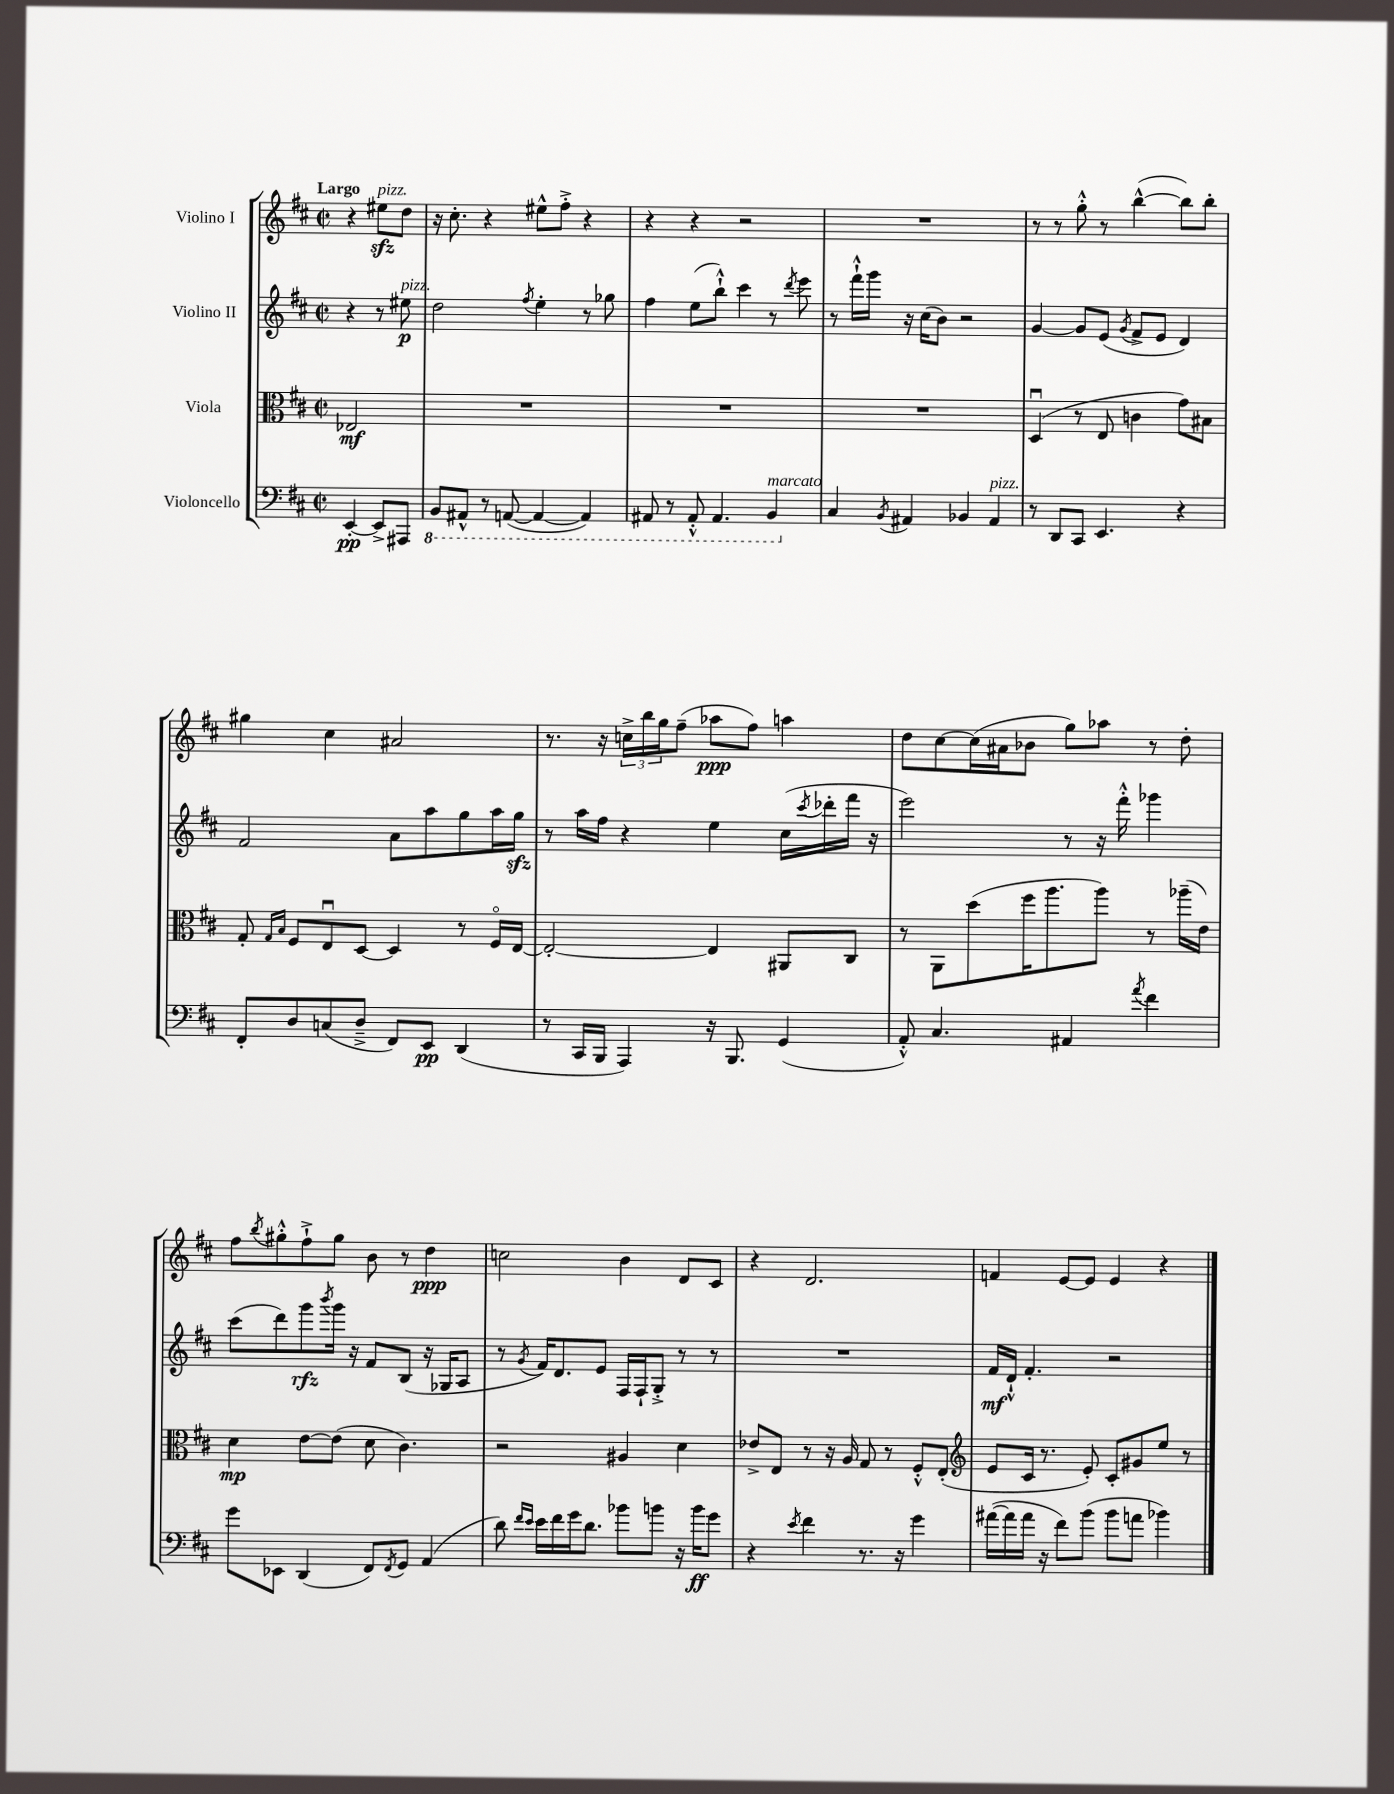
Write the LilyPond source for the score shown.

<<
\new StaffGroup <<
\new Staff = "s0" \with { instrumentName = "Violino I" } {
    \clef treble \key d \major \defaultTimeSignature \time 2/2 \partial 2 \tempo "Largo"
    r4 eis''8\sfz^\markup { \italic "pizz." } d''8 |
    r16 cis''8.-. r4 eis''8-^ fis''8-.-> r4 |
    r4 r4 r2 |
    R1 |
    r8 r8 g''8-.-^ r8 b''4~-^( b''8) b''8-. |
    gis''4 cis''4 ais'2 |
    r8. r16 \tuplet 3/2 { c''16-> b''16 g''16 } fis''8--( aes''8\ppp fis''8) a''4 |
    d''8 cis''8~ cis''16( ais'16 bes'8 g''8) aes''8 r8 d''8-. |
    fis''8 \acciaccatura { b''8 } gis''8-.-^ fis''8-!-> gis''8 b'8 r8 d''4\ppp |
    c''2 b'4 d'8 cis'8 |
    r4 d'2. |
    f'4 e'8~ e'8 e'4 r4 \bar "|." |
}
\new Staff = "s1" \with { instrumentName = "Violino II" } {
    \clef treble \key d \major \defaultTimeSignature \time 2/2 \partial 2
    r4 r8 eis''8\p^\markup { \italic "pizz." } |
    d''2 \acciaccatura { fis''8 } e''4-. r8 ges''8 |
    fis''4 e''8( b''8-!-^) cis'''4 r8 \acciaccatura { d'''8 } e'''8 |
    r8 fis'''16-!-^ g'''16 r16 cis''16( b'8) r2 |
    g'4~ g'8 e'8( \acciaccatura { g'8 } fis'8-> e'8 d'4) |
    fis'2 a'8 a''8 g''8 a''16 g''16\sfz |
    r8 a''16 fis''16 r4 e''4 cis''16( \acciaccatura { cis'''8 } des'''16-. fis'''16 r16 |
    e'''2) r8 r16 fis'''16-.-^ ges'''4 |
    cis'''8( d'''8) g'''8\rfz \acciaccatura { b'''8 } g'''16 r16 fis'8 b8( r16 ges16 a8 |
    r8 \acciaccatura { g'8 } fis'16) d'8. e'8 fis16 fis16-! g8-.-> r8 r8 |
    R1 |
    fis'16\mf d'16-!-^ fis'4.-. r2 \bar "|." |
}
\new Staff = "s2" \with { instrumentName = "Viola" } {
    \clef alto \key d \major \defaultTimeSignature \time 2/2 \partial 2
    ees2\mf |
    R1 |
    R1 |
    R1 |
    d4\downbow( r8 e8 c'4 g'8) bis8 |
    g8-. \grace { g16 b16 } fis8 e8\downbow d8~ d4 r8 fis16\flageolet e16~ |
    e2~-. e4 ais,8 cis8 |
    r8 a,8 d''8( fis''16 a''8. a''8) r8 aes''16--( e'16) |
    d'4\mp e'8~ e'8( d'8 cis'4.) |
    r2 ais4 d'4 |
    ees'8-> e8 r8 r16 a16 g8 r8 fis8-.-^ e8-.( |
    \clef treble e'8 cis'16 r8. e'8-.) cis'8-. gis'8 e''8 r8 \bar "|." |
}
\new Staff = "s3" \with { instrumentName = "Violoncello" } {
    \clef bass \key d \major \defaultTimeSignature \time 2/2 \partial 2
    e,4~-.\pp e,8-> ais,,8 |
    \ottava #-1 b,,8 ais,,8-^ r8 a,,8~( a,,4~ a,,4) |
    ais,,8 r8 ais,,8-.-^ ais,,4. b,,4^\markup { \italic "marcato" } \ottava #0 |
    cis4 \acciaccatura { b,8 } ais,4 bes,4 ais,4^\markup { \italic "pizz." } |
    r8 d,8 cis,8 e,4. r4 |
    fis,8-. d8 c8( d8---> fis,8) e,8\pp d,4( |
    r8 cis,16 b,,16 a,,4) r16 b,,8. g,4( |
    a,8-.-^) cis4. ais,4 \acciaccatura { a'8 } fis'4 |
    g'8 ees,8 d,4( fis,8) \acciaccatura { fis,8 } g,8 a,4( |
    d'8) \grace { fis'16 e'16 } e'16 fis'16 g'16 d'8. bes'8 b'8 r16 b'16\ff g'8 |
    r4 \acciaccatura { e'8 } fis'4 r8. r16 g'4 |
    ais'16~( ais'16 ais'16 r16 fis'8) b'8( b'8 a'8 bes'4) \bar "|." |
}
>>
>>
\layout { \context { \Score \remove "Bar_number_engraver" } }
